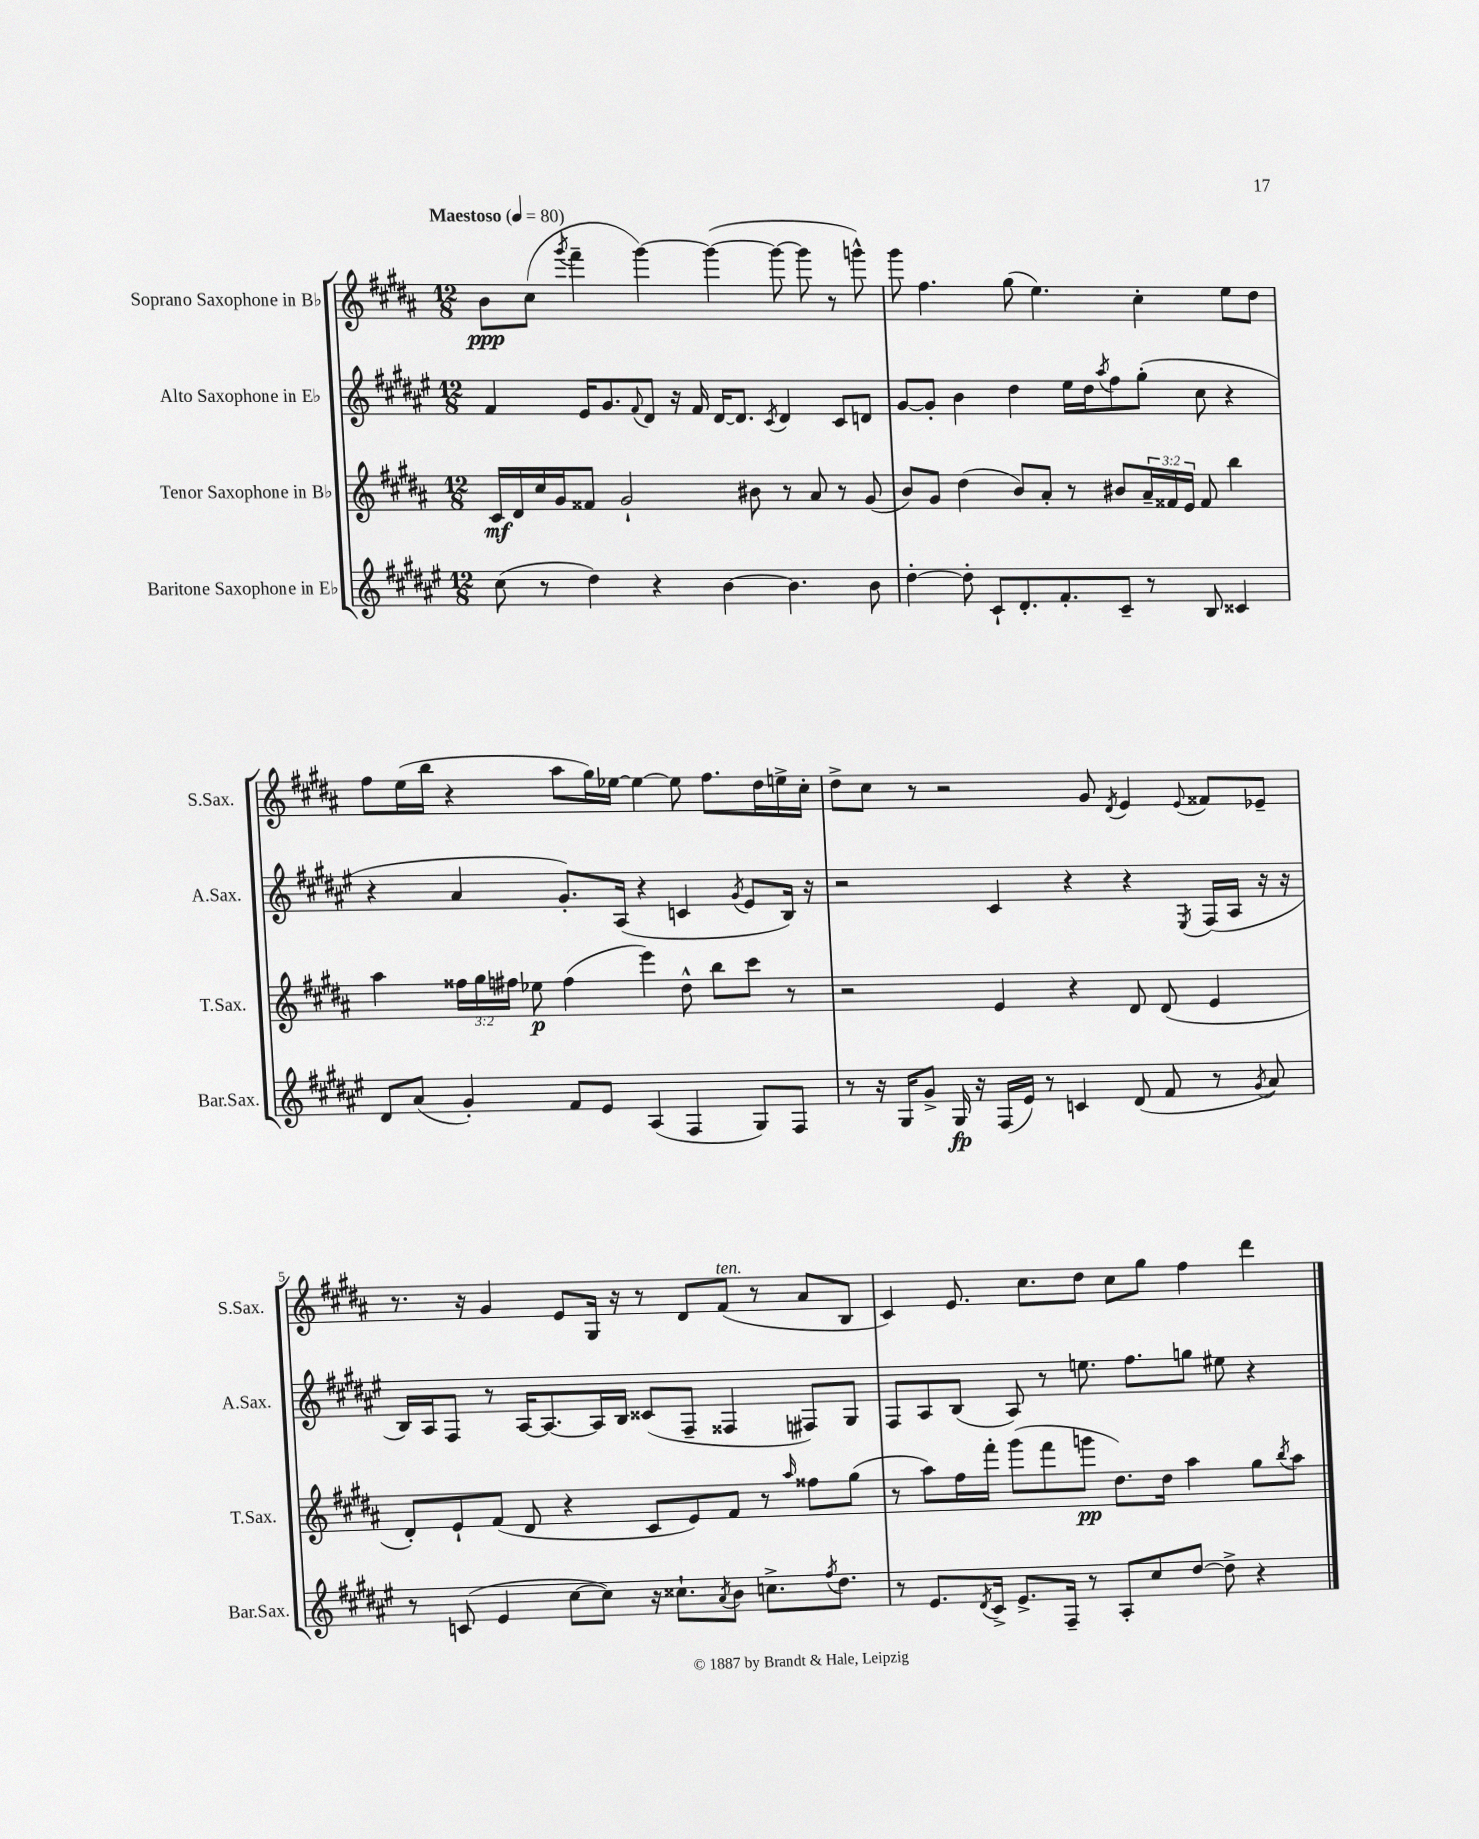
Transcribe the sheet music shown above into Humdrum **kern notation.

**kern	**kern	**kern	**kern
*staff4	*staff3	*staff2	*staff1
*clefG2	*clefG2	*clefG2	*clefG2
*k[f#c#g#d#a#e#]	*k[f#c#g#d#a#]	*k[f#c#g#d#a#e#]	*k[f#c#g#d#a#]
*M12/8	*M12/8	*M12/8	*M12/8
*MM80	*MM80	*MM80	*MM80
(8cc#	16c#	4f#	8b
.	16d#	.	.
8r	16cc#	.	(8cc#
.	16g#	.	.
.	.	.	8qggg#
4dd#)	8f##	16e#	4fff#~
.	.	8.g#	.
.	2g#`	.	.
.	.	8qqf#	.
4r	.	8d#	[4ggg#)
.	.	16r	.
.	.	16f#	.
[4b	.	[16d#	(4ggg#_
.	.	8.d#]	.
.	8b#	.	.
.	.	8qc#	.
4.b]	8r	4d#	8ggg#_
.	8a#	.	8ggg#]
.	8r	8c#	8r
8b	(8g#	8d	8ggg^^)
=	=	=	=
[4dd#'	8b)	[8g#	8ggg#
.	8g#	8g#']	4.ff#
8dd#']	(4dd#	4b	.
8c#`	.	.	.
8.d#'	8b)	4dd#	(8gg#
.	8a#'	.	4.ee)
8.f#'	.	.	.
.	8r	16ee#	.
.	.	16dd#	.
.	.	8qaa#	.
8c#~	8b#	8ff#	.
8r	24a#~	(8gg#'	4cc#'
.	24f##	.	.
.	24e	.	.
8B	8f##	8cc#	.
4c##	4bb	4r	8ee
.	.	.	8dd#
=	=	=	=
8d#	4aa#	4r	8ff#
(8a#	.	.	(16ee
.	.	.	16bb
4g#')	24ff##	4a#	4r
.	24gg#	.	.
.	24ff#	.	.
.	8ee-	.	.
8f#	(4ff#	8.g#')	8aa#
8e#	.	.	16gg#)
.	.	(16A#	[16ee-
(4A#	4eee)	4r	4ee-_
4F#	8dd#^^	4c	8ee-]
.	8bb	.	8.ff#
.	.	8qg#	.
8G#)	8ccc#	8e#	.
.	.	.	16dd#
8F#	8r	16B)	16ee^
.	.	16r	16cc#'
=	=	=	=
8r	2r	2r	8dd#^
16r	.	.	8cc#
16G#	.	.	.
8g#^	.	.	8r
16G#	.	.	2r
16r	.	.	.
(16F#	4e	4c#	.
16e#)	.	.	.
8r	.	.	.
4c	4r	4r	.
.	.	.	8g#
.	.	.	8qd#
(8d#	8d#	4r	4e
8f#	(8d#	.	.
.	.	8qE#	8qqe
8r	4e	(16F#	8f##
.	.	16A#	.
8qg#	.	.	.
8a#)	.	16r	8e-~
.	.	16r	.
=	=	=	=
8r	8d#')	16B)	8.r
.	.	16A#	.
(8c	8e`	8F#	.
.	.	.	16r
4e#	(8f#	8r	4g#
.	8d#	[16A#	.
.	.	8.A#_	.
[8cc#	4r	.	8e
8cc#])	.	16A#]	16G#
.	.	16B	16r
16r	8c#	(8c##	8r
8.cc##`	.	.	.
.	8e)	8F#~	8d#
8qa#	.	.	.
8b	8f#	4F##	(8f#
8.cc^	8r	.	8r
.	16qqaa#	.	.
.	8ff##	8F#)	8a#
8qff#	.	.	.
8.dd#	.	.	.
.	(8gg#	8G#	8B
=	=	=	=
8r	8r	8F#	4c#)
8.e#	8aa#)	8A#	.
.	16ff#	(8B	8.e
8qd#	.	.	.
16c#^	16fff#'	.	.
8.e#^	(8ggg#	8A#)	.
.	.	.	8.cc#
.	8fff#	8r	.
16F#~	.	.	.
8r	8ggg	8.ee	8dd#
8A#'	8.dd#)	.	8cc#
.	.	8.ff#	.
8cc#	.	.	8gg#
.	16dd#	.	.
[8dd#	4aa#	8gg	4ff#
8dd#^]	.	8ee#	.
4r	8gg#	4r	4ddd#
.	8qbb	.	.
.	8aa#	.	.
==	==	==	==
*-	*-	*-	*-
